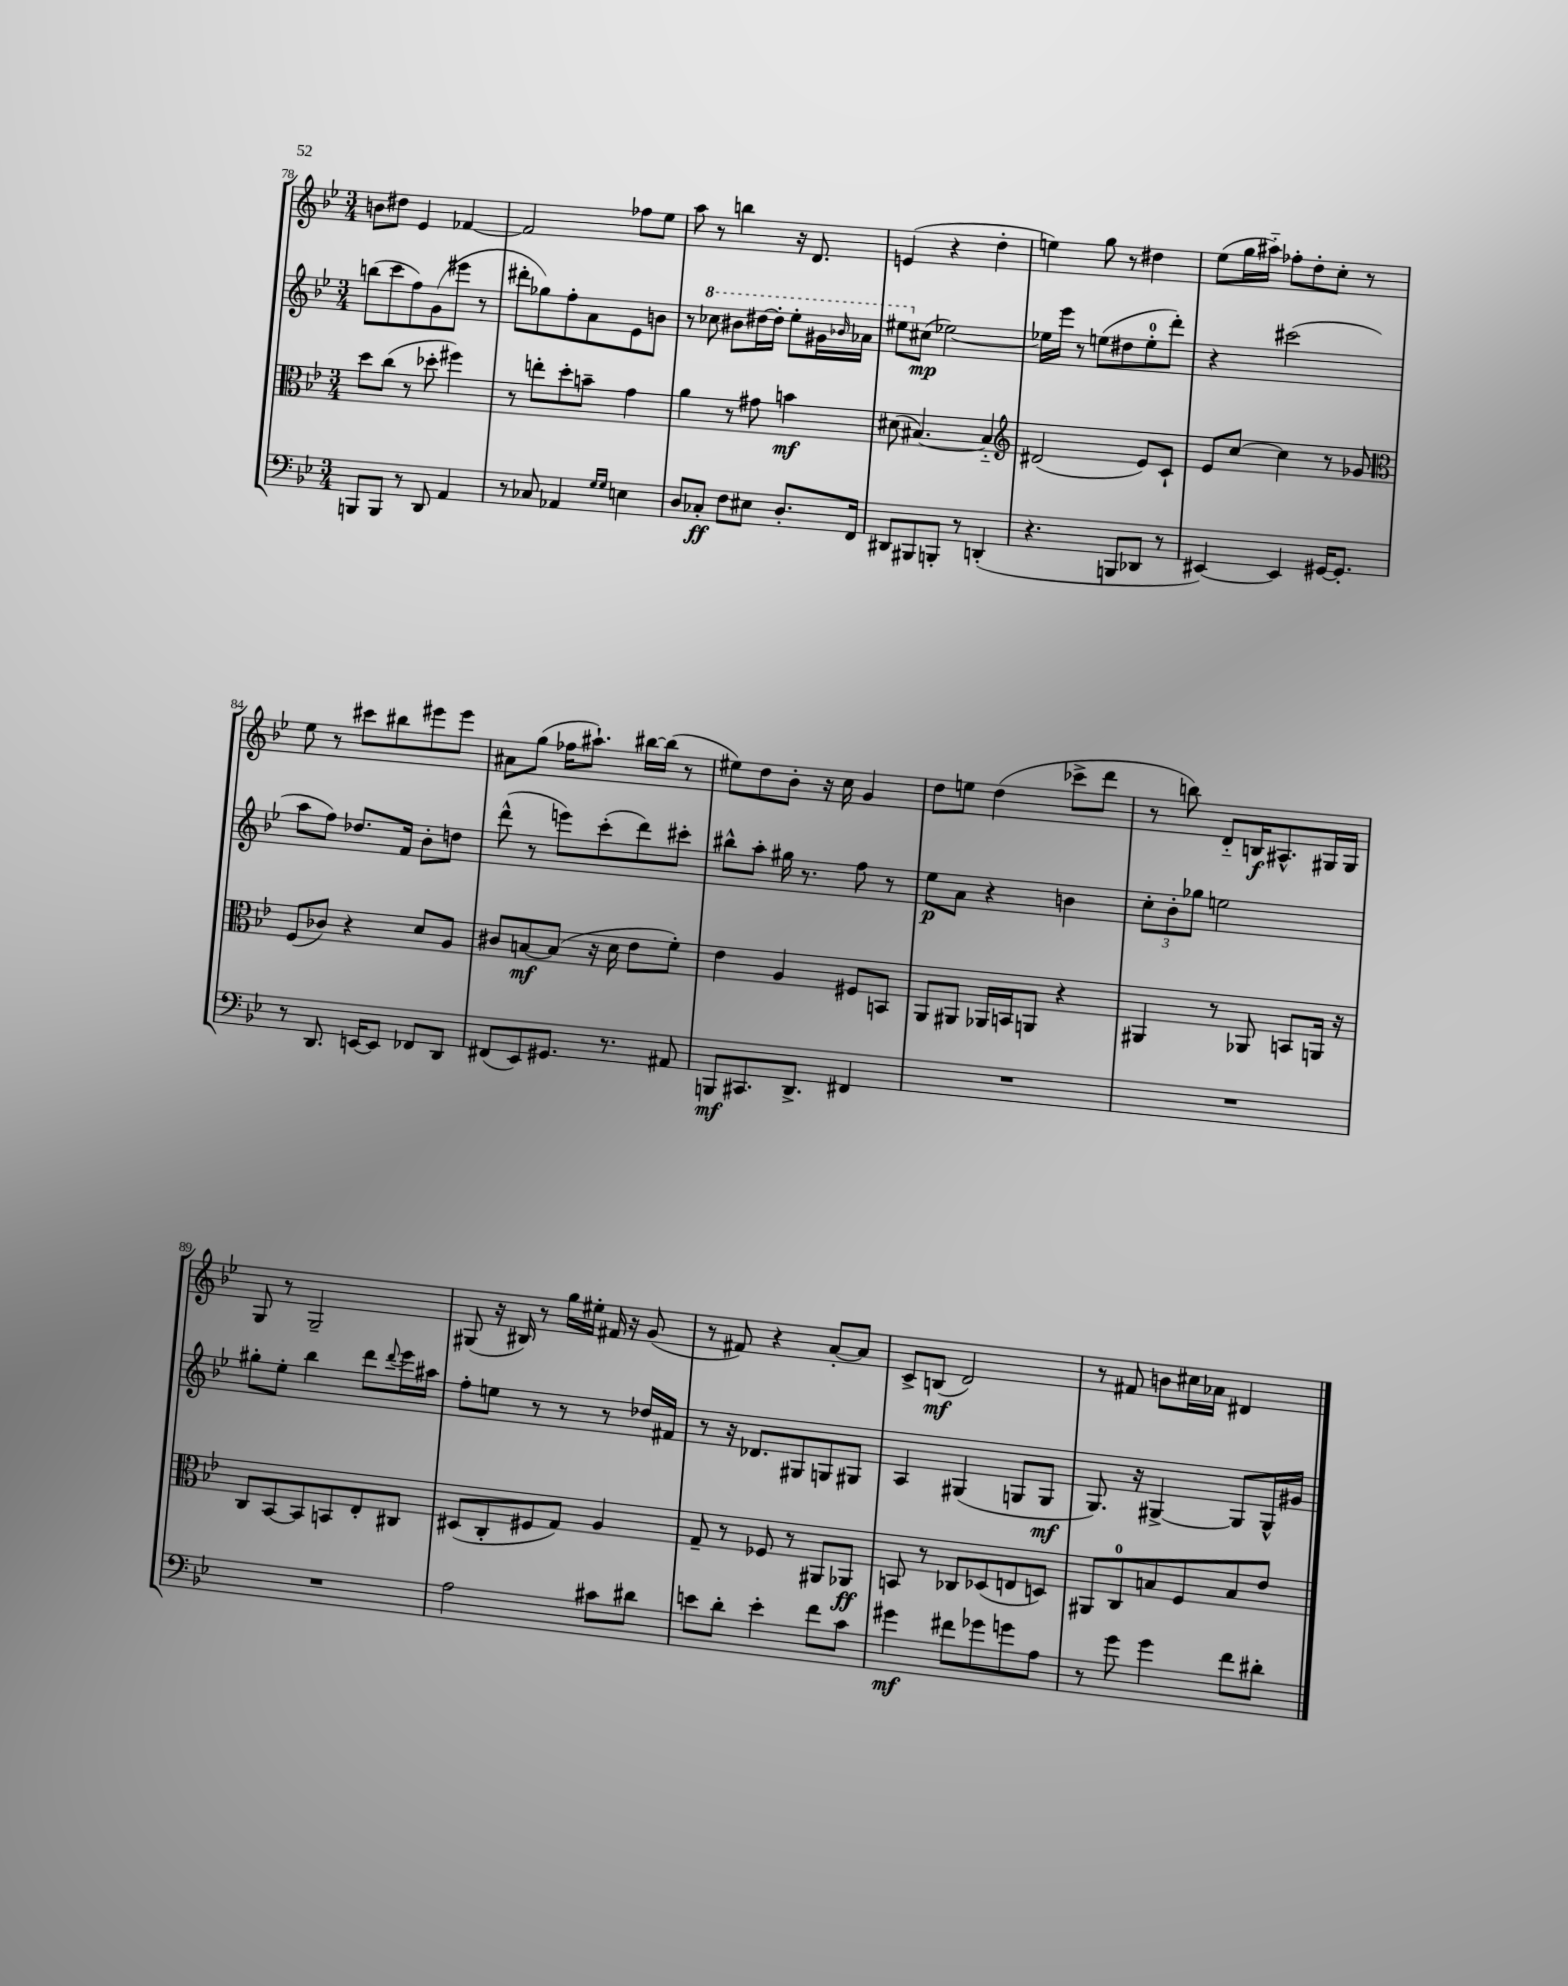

**kern	**kern	**kern	**kern
*staff4	*staff3	*staff2	*staff1
*clefF4	*clefC3	*clefG2	*clefG2
*k[b-e-]	*k[b-e-]	*k[b-e-]	*k[b-e-]
*M3/4	*M3/4	*M3/4	*M3/4
8BBB/L	8dd\L	(8bb\L	8b\L
8BBB/J	(8cc\J	8ccc\	8dd#\J
8r	8r	8ff\)	4e-/
8DD/	8dd-'\	(8g\	.
4AA/	4ff#\)	8eee#\J	[4f-/
.	.	8r	.
=	=	=	=
8r	8r	8ddd#'\L	2f-/]
8C-/	8ee'\L	8gg-\)	.
4AA-/	8dd'\	8ff'\	.
.	8b~\J	8a\	.
16qqG/LL	.	.	.
16qqG/JJ	.	.	.
4E\	4g\	8e-\	8ff-\L
.	.	8b\J	8ee-\J
=	=	=	=
8D/L	4a\	8r	8aa\
8C-'/J	.	8ccc-\	8r
8F\L	8r	8bb#\L	4bb\
8E#\J	8g#\	[16ddd#\L	.
.	.	16ddd#'\]JJ	.
8.D'/L	4b\	8eee-'\L	16r
.	.	.	8.d/
.	.	16gg#\L	.
.	.	16qqbb-/	.
16FF/Jk	.	16aa-\JJ	.
=	=	=	=
8DD#/L	(8d#\	8eee#\L	(4e/
8BBB#/	[4.B#/)	(8cc#\J	.
8BBB'/J	.	[2ee-\)	4r
8r	.	.	.
(4DD'/	4B#'~/]	.	4dd'\
=	=	=	=
*	*clefG2	*	*
4.r	(2d#/	16ee-\]LL	4ee\)
.	.	16eee-\JJ	.
.	.	8r	.
.	.	(8ee\L	8gg\
8BBB/L	.	8dd#\	8r
8DD-/J	8e-/L)	8ee'\	4dd#\
8r	8c`/J	8ddd'\J)	.
=	=	=	=
[4EE#/)	8e-/L	4r	(8ee-\L
.	[8cc/J	.	16gg\L
.	.	.	16aa#'~\JJ)
4EE#/]	4cc\]	(2ccc#\	8ff-'\L
.	.	.	8dd'\
[16GG#/LK	8r	.	8cc'\J
8.GG#'/]J	.	.	.
.	8g-/	.	8r
=	=	=	=
*	*clefC3	*	*
8r	(8F/L	8aa\L	8ee-\
8.DD/	8c-/J)	8ff\J)	8r
.	4r	8.dd-/L	8ccc#\L
[16EE/LK	.	.	.
8EE/]J	.	.	8bb#\
.	.	16f/Jk	.
8FF-/L	8d/L	8b-'\L	8eee#\
8DD/J	8A/J	8dd\J	8eee#\J
=	=	=	=
(8FF#/L	8c#/L	(8ddd^^\	8a#\L
8EE-/)	[8B/	8r	(8gg\J
8.GG#/J	(8B/]J	8eee\L)	16ff-\LK
.	.	.	8.aa#`\J)
.	16r	(8ccc'\	.
8.r	16d\	.	.
.	8e-\L	8ddd\)	[16bb#\LL
.	.	.	(16bb#\]JJ
8AA#/	8f'\J)	8ccc#'\J	8r
=	=	=	=
8BBB/L	4e-\	8bb#^^\L	8ee#\L)
8.CC#/	.	8aa'\J	8dd\
.	4A/	16gg#\	8b-'\J
8.DD^/J	.	8.r	.
.	.	.	16r
.	.	.	16cc\
4FF#/	8F#/L	8ff\	4g/
.	8BB/J	8r	.
=	=	=	=
2.r	8AA/L	8ee-\L	8dd\L
.	8AA#/J	8a\J	8ee\J
.	16AA-/LL	4r	(4dd\
.	16BB/J	.	.
.	8AA/J	.	.
.	4r	4b\	8ccc-^\L
.	.	.	8ddd\J
=	=	=	=
2.r	4AA#/	12cc'\L	8r
.	.	12b-'\	.
.	.	.	8bb\)
.	.	12gg-\J	.
.	8r	2ee\	8d'~/L
.	8AA-/	.	16B/K
.	.	.	8.A#^^/
.	8BB/L	.	.
.	16AA/Jk	.	16G#/L
.	16r	.	16G#/JJ
=	=	=	=
2.r	8C/L	8gg#'\L	8G/
.	[8BB-/	8ee-'\J	8r
.	8BB-/]	4bb-\	2G~/
.	8BB/	.	.
.	8E-'/	8ddd\L	.
.	.	8qqddd/	.
.	8C#/J	16eee-\L	.
.	.	16aa#\JJ	.
=	=	=	=
2A\	(8D#/L	8ff'\L	(8G#/
.	8C'/	8ee\J	16r
.	.	.	16B#/)
.	8F#/	8r	8r
.	8G/J)	8r	16gg\LL
.	.	.	16ee#'\JJ
8c#\L	4A/	8r	16f#/
.	.	.	16r
8d#\J	.	16dd-/LL	(8g/
.	.	16f#/JJ	.
=	=	=	=
8e\L	8G~/	8r	8r
8d'\J	8r	16r	8f#/)
.	.	8.d-/L	.
4e'\	8F-/	.	4r
.	8r	8G#/	.
8f\L	8AA#/L	8G/	[8a'/L
8c\J	8AA-/J	8G#/J	8a/]J
=	=	=	=
4g#\	8BB/	4A/	8c^/L
.	8r	.	(8B/J
8f#\L	8C-/L	(4G#/	2d/)
8g-\	(8D-/	.	.
8g\	8E/	8G/L	.
8A\J	8D/J)	8G/J	.
=	=	=	=
8r	8AA#/L	8.G/)	8r
8g\	8C/	.	8f#/
.	.	16r	.
4g\	8B/	[4G#^/	8b\L
.	8F/	.	16cc#\L
.	.	.	16a-\JJ
8f\L	8B/	8G#/]L	4d#/
8d#'\J	8e-/J	16G#^^/L	.
.	.	16g#/JJ	.
==	==	==	==
*-	*-	*-	*-
